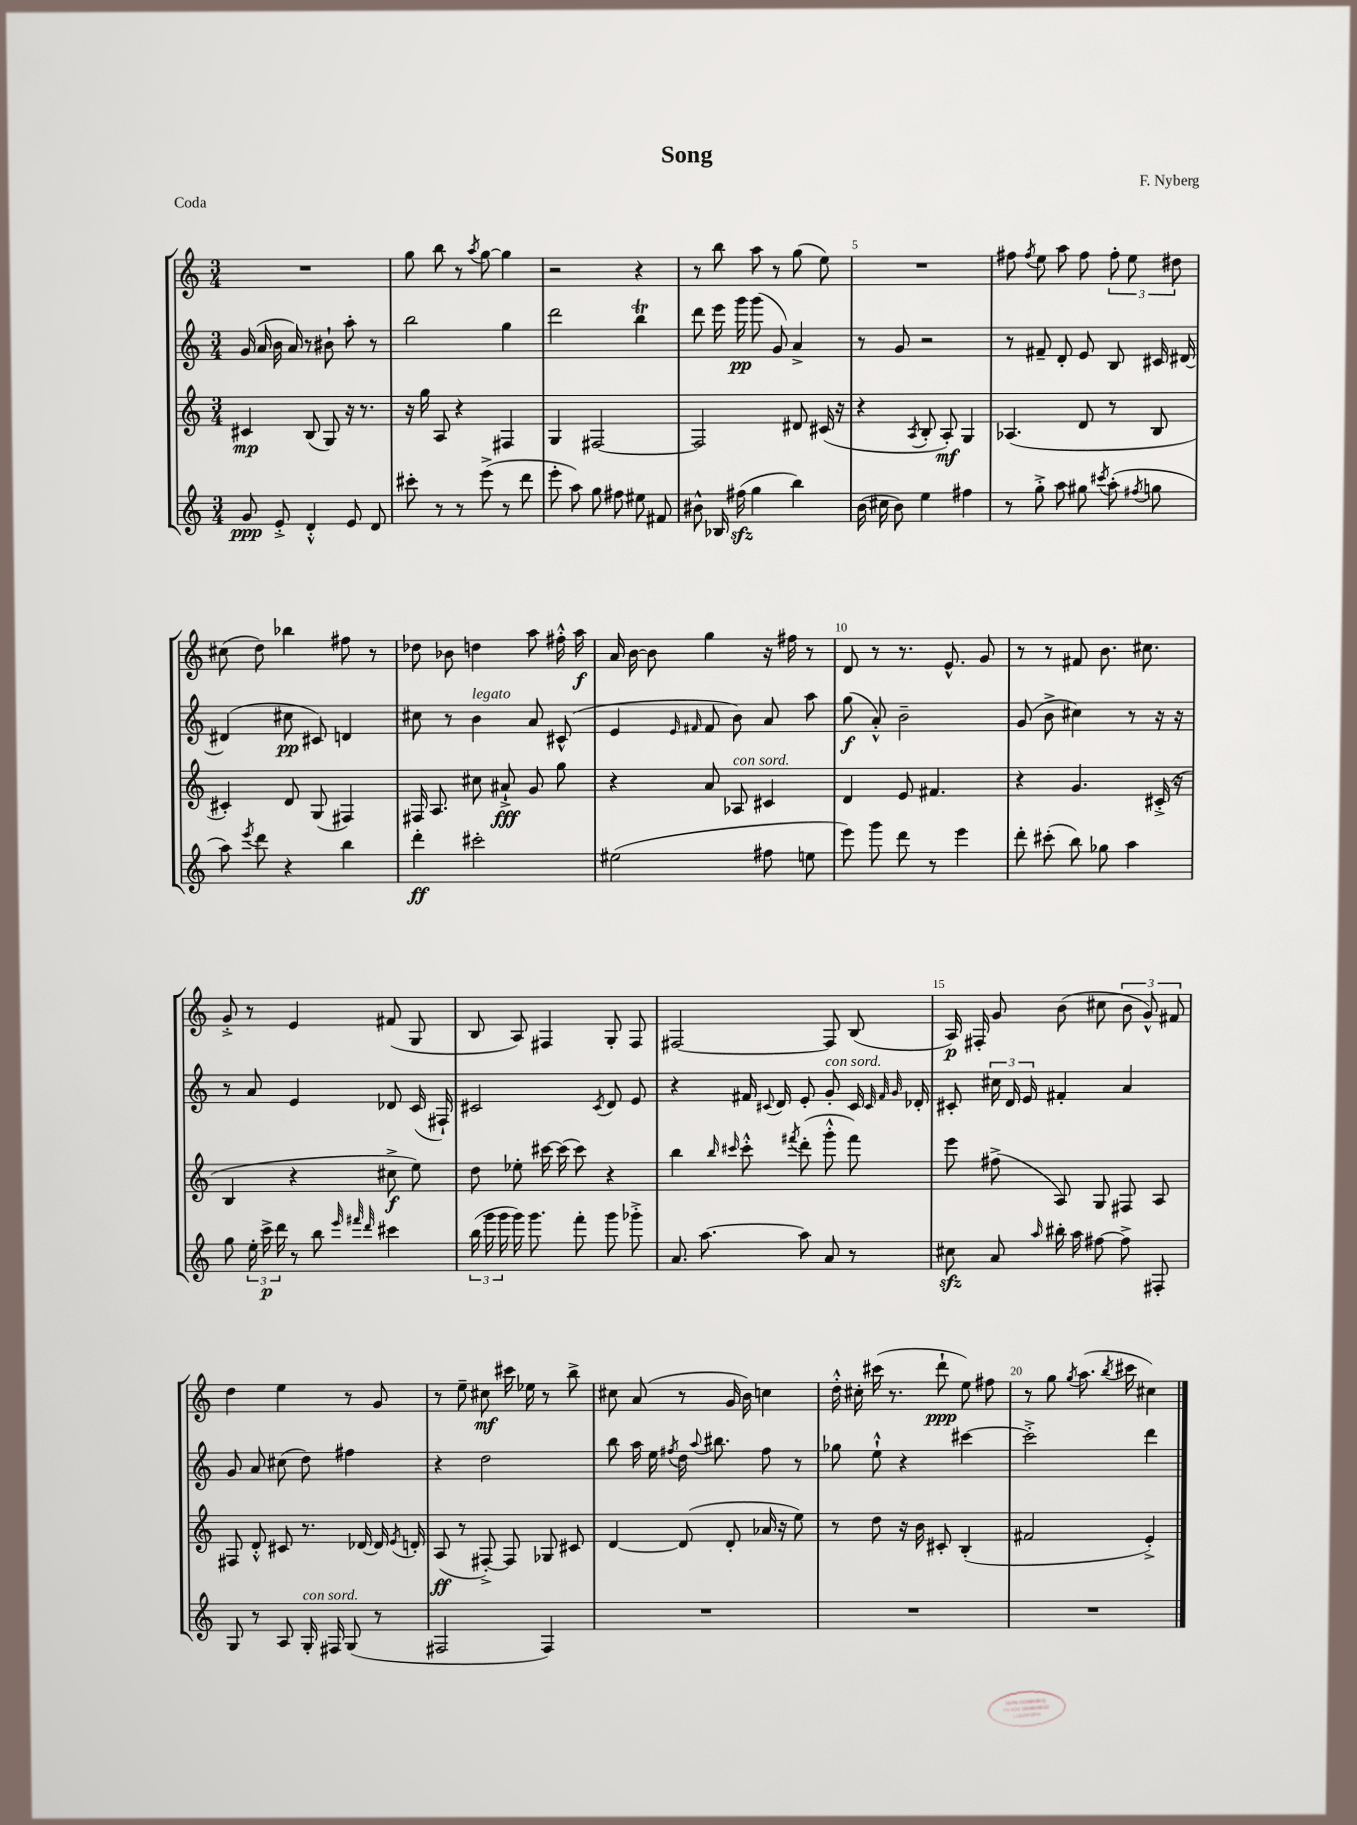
\header { title = "Song" composer = "F. Nyberg" piece = "Coda" }
<<
\new StaffGroup <<
\new Staff = "s0" {
    \clef treble \key c \major \numericTimeSignature \time 3/4
    \autoBeamOff R2. |
    g''8 b''8 r8 \acciaccatura { a''8 } g''8~ g''4 |
    r2 r4 |
    r8 b''8 a''8 r8 g''8( e''8) |
    R2. |
    fis''8 \acciaccatura { fis''8 } e''8 a''8 fis''8 \tuplet 3/2 { fis''8-. e''8 dis''8 } |
    cis''8( d''8) bes''4 fis''8 r8 |
    des''8 bes'8 d''4 a''8 fis''16-.-^ a''16\f |
    a'16 b'16~ b'8 g''4 r16 fis''16 r8 |
    d'8 r8 r8. e'8.-^ g'8 |
    r8 r8 fis'8 b'8. cis''8. |
    g'8-.-> r8 e'4 fis'8( g8 |
    b8 a8) fis4 g8-. fis8 |
    fis2~ fis8 b8( |
    a16\p) fis16-. g'8 b'8( cis''8 \tuplet 3/2 { b'8 g'8-^) fis'8 } |
    d''4 e''4 r8 g'8 |
    r8 e''8-- cis''8\mf cis'''16 ees''16 r8 b''8-> |
    cis''8 a'8( r8 g'16 b'16) c''4 |
    d''16-.-^ cis''16-. cis'''16( r8. d'''8-!\ppp e''8) fis''8 |
    r8 g''8 \acciaccatura { g''8 } a''8.( \acciaccatura { b''8 } cis'''16 cis''4) \bar "|." |
}
\new Staff = "s1" {
    \clef treble \key c \major \numericTimeSignature \time 3/4
    \autoBeamOff g'16( a'16 b'16 a'16) r8 bis'8-! a''8-. r8 |
    b''2 g''4 |
    d'''2 b''4\trill |
    d'''8 e'''16 g'''16\pp g'''8( g'8) a'4-> |
    r8 g'8 r2 |
    r8 fis'8-- d'8-. e'8 b8 cis'16 dis'16~ |
    dis'4( cis''8\pp cis'8) d'4 |
    cis''8 r8 b'4^\markup { \italic "legato" } a'8 cis'8-^( |
    e'4 \grace { e'16 fis'16 } fis'8 b'8) a'8 a''8 |
    g''8\f( a'8-.-^) b'2-- |
    g'8( b'8-> cis''4) r8 r16 r16 |
    r8 a'8 e'4 des'8 c'16( fis16-!) |
    cis'2 \acciaccatura { cis'8 } d'8 e'8 |
    r4 fis'16 \appoggiatura { cis'8 } d'16 e'8-. g'8-.^\markup { \italic "con sord." } cis'16 \grace { cis'32 fis'32 g'32 } des'16-. |
    cis'8-. \tuplet 3/2 { cis''16 d'16 e'16 } fis'4-. a'4 |
    g'8 a'8 cis''8( d''8) fis''4 |
    r4 d''2 |
    b''8 a''16 e''16 \acciaccatura { fis''8 } d''16 \appoggiatura { a''8 } bis''8. fis''8 r8 |
    ges''8 e''8-!-^ r4 cis'''4~ |
    cis'''2-.-> d'''4 \bar "|." |
}
\new Staff = "s2" {
    \clef treble \key c \major \numericTimeSignature \time 3/4
    \autoBeamOff cis'4\mp b8( g8) r16 r8. |
    r16 g''16 a8 r4 fis4 |
    g4 fis2~ |
    fis2 dis'8 cis'16( r16 |
    r4 \acciaccatura { a8 } b8-. a8-.\mf) g4 |
    aes4.( d'8 r8 b8 |
    cis'4-.) d'8 g8( fis4) |
    fis16 a8. cis''8 ais'8-!->\fff g'8 g''8 |
    r4 a'8 aes8^\markup { \italic "con sord." } cis'4 |
    d'4 e'8 fis'4. |
    r4 g'4. cis'16-.->( r16 |
    b4 r4 cis''8->\f e''8) |
    d''8 ees''8-. cis'''16~ cis'''16( cis'''8) r4 |
    b''4 \grace { b''16 cis'''16 } cis'''8-.-^ \acciaccatura { fis'''8 } d'''8-.( g'''8-.-^ fis'''8) |
    e'''8 fis''8->( a8) g8 fis8 a8 |
    fis8 d'8-.-^ cis'8 r8. des'16~ des'16 \acciaccatura { e'8 } d'16-. |
    a8\ff( r8 fis8~-.->) fis8 ges8 cis'8 |
    d'4~ d'8( d'8-. aes'16 r16 e''8) |
    r8 d''8 r16 b'16 cis'8-. b4-.( |
    fis'2 e'4-.->) \bar "|." |
}
\new Staff = "s3" {
    \clef treble \key c \major \numericTimeSignature \time 3/4
    \autoBeamOff g'8\ppp e'8-.-> d'4-.-^ e'8 d'8 |
    cis'''8-. r8 r8 e'''8->( r8 d'''8 |
    e'''8-. a''8) g''8 fis''8 eis''8 fis'8 |
    bis'8-^ bes16 fis''16\sfz( g''4 b''4) |
    b'16( cis''16 b'8) e''4 fis''4 |
    r8 g''8-.-> a''8 gis''8 \acciaccatura { cis'''8 } a''8-.( \acciaccatura { fis''8 } g''8 |
    a''8) \acciaccatura { e'''8 } d'''8 r4 b''4 |
    d'''4-.\ff cis'''2-. |
    eis''2( fis''8 e''8 |
    e'''8) g'''8 d'''8 r8 e'''4 |
    d'''8-. cis'''8-.( b''8) ges''8 a''4 |
    g''8 \tuplet 3/2 { e''16-. c'''16->\p d'''16 } r8 b''8 \grace { e'''32 fis'''32 d'''32 } cis'''4 |
    \tuplet 3/2 { b''16( g'''16 g'''16 } g'''16) g'''8. f'''8-. g'''8 ges'''8-.-> |
    a'8. a''8.~ a''8 a'8 r8 |
    cis''8\sfz a'8 \grace { a''16 } bis''16-. a''16 fis''8~ fis''8-> fis8-. |
    g8 r8 a8 g16-.^\markup { \italic "con sord." } fis16 g8( r8 |
    fis2 fis4) |
    R2. |
    R2. |
    R2. \bar "|." |
}
>>
>>
\layout { \context { \Score \override BarNumber.break-visibility = ##(#f #t #t) barNumberVisibility = #(every-nth-bar-number-visible 5) } }
